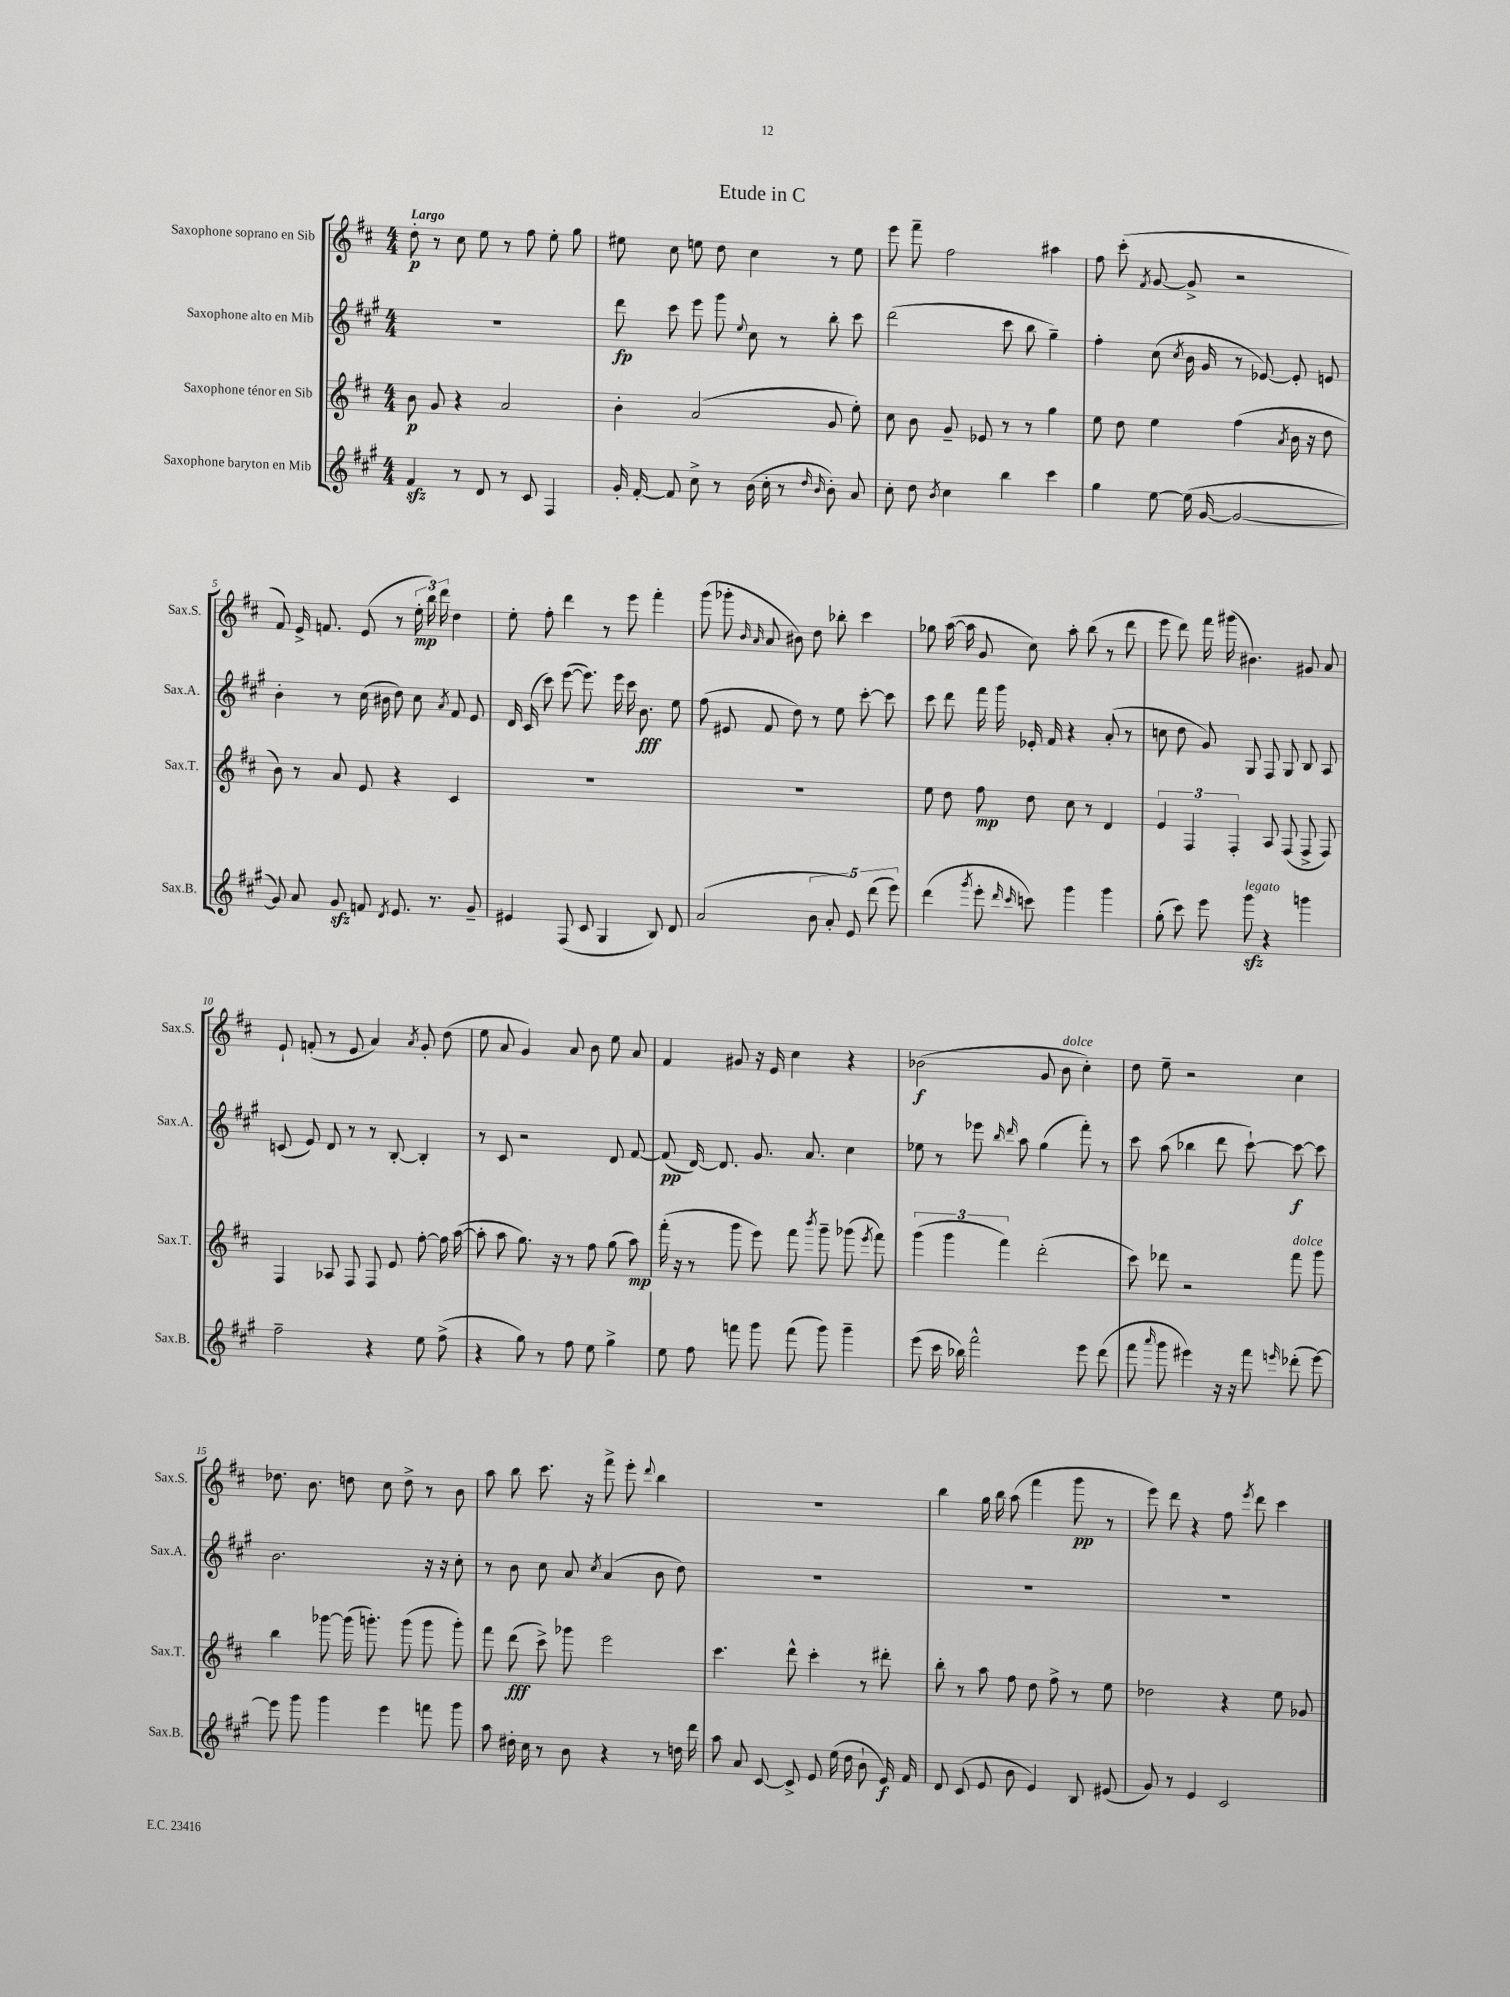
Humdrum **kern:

**kern	**kern	**kern	**kern
*staff4	*staff3	*staff2	*staff1
*clefG2	*clefG2	*clefG2	*clefG2
*k[f#c#g#]	*k[f#c#]	*k[f#c#g#]	*k[f#c#]
*M4/4	*M4/4	*M4/4	*M4/4
4f#	8b	1r	8dd'
.	8g	.	8r
8r	4r	.	8cc#
8d	.	.	8ee
8r	2a	.	8r
8c#	.	.	8ff#
4F#	.	.	8ee'
.	.	.	8gg
=	=	=	=
16g#'	4b'	8ddd	8ee#
[16f#'	.	.	.
8f#]	.	8ccc#	8cc#
8cc#^	(2a	8eee	8ee
8r	.	8ggg#	8dd
.	.	8qqee	.
(16b	.	8cc#	4cc#
16cc#'	.	.	.
8r	.	8r	.
16qqdd	.	.	.
16qqb	.	.	.
8b')	8g	8bb'	8r
8a	8ee')	8ccc#	8ee
=	=	=	=
8cc#'	8cc#	(2ddd	8eee
8dd	8b	.	8fff#~
8qb	.	.	.
4cc#	8g~	.	2ff#
.	8e-	.	.
4bb	8r	8ccc#	.
.	8r	8bb	.
4ccc#	4gg	4gg#~)	4aa#
=	=	=	=
4gg#	8ee	4ff#'	8ff#
.	8dd	.	(8ccc#'
.	.	.	8qf#
[8ee	4ee	(8cc#	[8g
.	.	8qcc#	.
(16ee]	.	16b	8g^]
[16g#	.	16g#	.
2g#_	(4ff#	8r	2r
.	.	[8e-)	.
.	8qa	.	.
.	16b	8e-']	.
.	16r	.	.
.	8dd	8e	.
=	=	=	=
8g#])	8b)	4b'	8f#)
8a	8r	.	16e^
.	.	.	8.f
8g#	8a	8r	.
8f	8e	(16cc#	(8e
.	.	16b#	.
8qd	.	.	.
8.e	4r	8dd)	8r
.	.	8cc#	24ee'
.	.	.	24bb)
8.r	.	.	.
.	.	.	24ddd
.	.	8qa	.
.	4c#	8f#	4dd
8g#~	.	8e	.
=	=	=	=
4e#	1r	16d	8ee'
.	.	(16c#	.
.	.	8ccc#)	8ff#'
(8F#	.	([8eee	4ddd
8c#	.	8.eee])	.
4G#	.	.	8r
.	.	16eee	.
.	.	16ccc#	8eee
.	.	8.b	.
8B)	.	.	4fff#'
8d	.	8ee	.
=	=	=	=
(2a	1r	(8ff#	(8ggg
.	.	8e#	8ggg-'
.	.	.	16qqb
.	.	.	16qqa
.	.	8f#	8a
.	.	8dd)	8b#)
10b	.	8r	8dd
10a'	.	.	.
.	.	8ee	8bb-'
10e)	.	.	.
.	.	[8ccc#'	4ccc#
(10ddd	.	.	.
.	.	8ccc#]	.
10eee)	.	.	.
=	=	=	=
(4ddd	8ee	8ccc#	8gg-
.	8dd	8ddd	([16aa
.	.	.	16aa]
8qggg#	.	.	.
8eee'	8ff#	16fff#	8g
.	.	16ggg#	.
16qqddd	.	.	.
16qqccc#	.	.	.
8ccc)	8dd	16e-'	8cc#)
.	.	16f#	.
4ggg#	8cc#	4r	8aa'
.	8r	.	(8bb
4ggg#	4d	(8a'	8r
.	.	8r	8ddd
=	=	=	=
(8gg#'	6e	8cc	8eee
8ccc#)	.	8dd	8ddd)
.	6F#	.	.
8eee	.	8g#)	16fff#
.	.	.	(16ggg#
.	6F#'	.	.
8ggg#	.	8G#	4.b#)
4r	8A	8F#	.
.	(8F#	8G#	.
4ggg	8F#^	8B	8g#
.	8F#)	8A	8a
=	=	=	=
2ff#~	4F#	(8c	8e`
.	.	8e)	(8f'
.	8A-	8d	8r
.	8F#	8r	8e
4r	8F#	8r	4a)
.	8e	[8B'	.
.	.	.	8qa
8ee	[8ff#'	4B']	8g'
(8ff#^	16ff#]	.	(8dd
.	([16aa	.	.
=	=	=	=
4r	8aa']	8r	8ee
.	8aa	8c#	8a
8gg#)	8.gg)	2r	4g)
8r	.	.	.
.	16r	.	.
8ff#	8r	.	8a
8ee	8ff#	.	8b
4gg#^	(8gg	8d	8ee
.	8aa)	[8f#	8a
=	=	=	=
8ee	(16fff#'	(8f#]	4f#
.	16r	.	.
8ff#	8r	[16d)	.
.	.	8.d]	.
8fff	8ggg	.	8g#
8ggg#	8eee)	8.g#	16r
.	.	.	16e
(8fff	8fff#	.	4cc#
.	.	8.a	.
.	8qbbb	.	.
8ggg#)	8ggg~	.	.
4ggg#~	(8ggg-	4cc#	4r
.	8qeee	.	.
.	8fff#)	.	.
=	=	=	=
(8eee	(6ggg	8ee-	(2b-
16ccc#	.	8r	.
.	6ggg	.	.
16bb-)	.	.	.
2fff#^^	.	8eee-	.
.	6fff#)	.	.
.	.	16qqbb	.
.	.	16qqddd	.
.	.	8aa	.
.	(2ddd'	(4gg#	8g
.	.	.	8b-
8eee	.	8fff#')	4cc#')
(8ddd	.	8r	.
=	=	=	=
8fff#	8ccc#)	8ccc#	8dd
16qqaaa	.	.	.
8ggg#	8ddd-	(8aa	8ee~
4eee#)	2r	4bb-	2r
16r	.	8ddd	.
16r	.	.	.
8fff#	.	[8ccc#`)	.
16qqeee	.	.	.
(8ddd-'	8fff#	8ccc#_	4cc#
[8eee)	8ggg	8ccc#]	.
=	=	=	=
8eee]	4bb	2.b	8.dd-
8ggg#	.	.	.
.	.	.	8.b
4ggg#	[8ggg-	.	.
.	(16ggg-]	.	8dd
.	8.ggg')	.	.
4eee	.	.	8cc#
.	(8ggg	.	8dd^
8fff	8ggg	16r	8r
.	.	16r	.
8ggg#	8ggg')	8cc#'	8b
=	=	=	=
8aa	8fff#	8r	8aa
16dd#'	(8ddd	8b	8bb
16cc#	.	.	.
8r	8ccc#^)	8cc#	8.ccc#
8b	8ggg-	8a	.
.	.	.	16r
.	.	8qcc#	.
4r	2eee	(4a	8fff#^
.	.	.	8eee'
.	.	.	8qqddd
8r	.	8b	4bb
16dd	.	8dd)	.
16ddd	.	.	.
=	=	=	=
8aa	4.ccc#	1r	1r
8a	.	.	.
[8c#	.	.	.
8c#^]	8ddd^^	.	.
8e	4ccc#'	.	.
(16ee	.	.	.
16dd	.	.	.
8b`	8r	.	.
16e)	8ddd#'	.	.
16f#	.	.	.
=	=	=	=
8d	8bb'	1r	4bb
(8c#	8r	.	.
8e	8aa	.	16gg
.	.	.	16bb
8b	8ff#	.	(8aa
4e)	8dd	.	4fff#
.	8ff#^	.	.
8B	8r	.	8ggg
(8e#	8ee	.	8r
=	=	=	=
8g#)	2dd-	1r	8eee)
8r	.	.	8ddd
4e	.	.	4r
2c#	4r	.	8ff#
.	.	.	8qeee
.	.	.	8ddd
.	8ee	.	4ccc#
.	8g-	.	.
==	==	==	==
*-	*-	*-	*-
